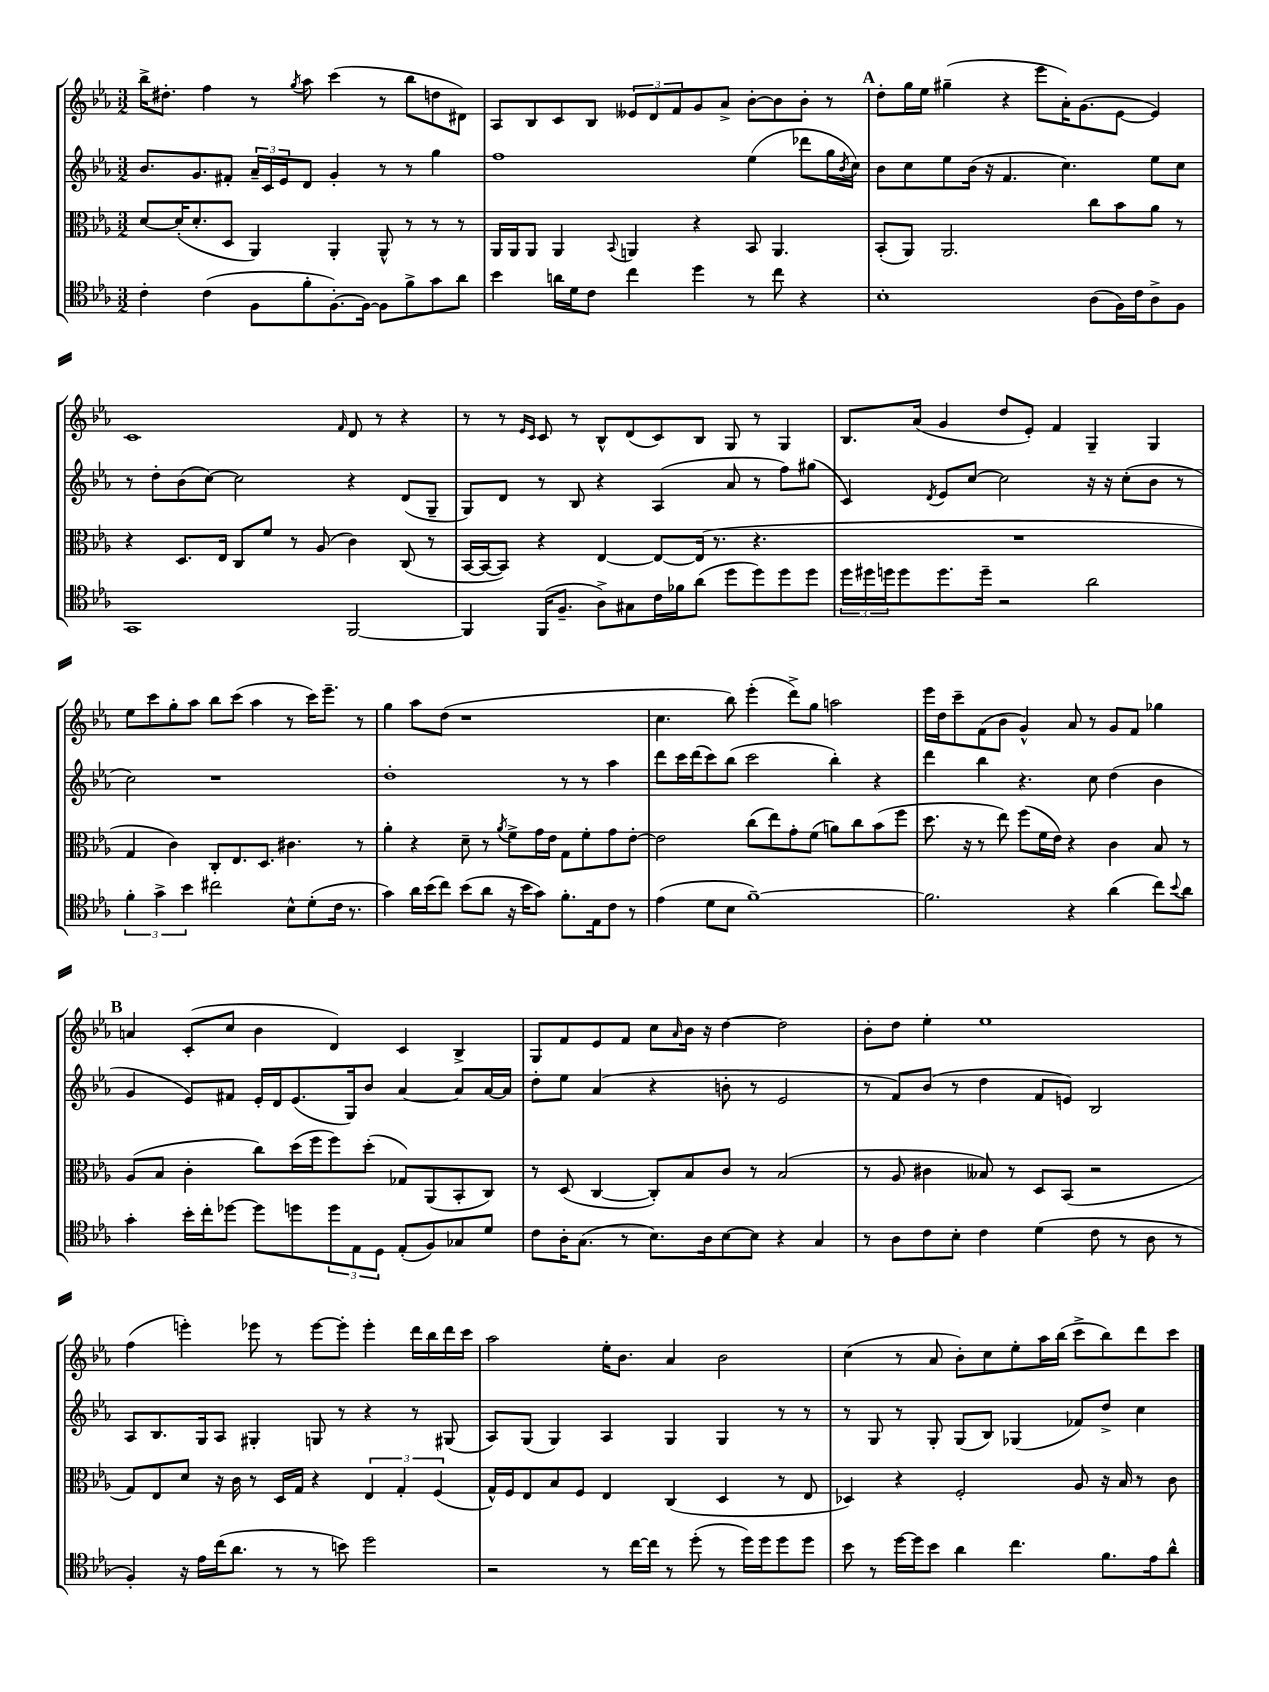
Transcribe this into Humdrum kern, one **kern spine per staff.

**kern	**kern	**kern	**kern
*staff4	*staff3	*staff2	*staff1
*clefC4	*clefC3	*clefG2	*clefG2
*k[b-e-a-]	*k[b-e-a-]	*k[b-e-a-]	*k[b-e-a-]
*M3/2	*M3/2	*M3/2	*M3/2
4c'	[8d	8.b-	16bb-^
.	.	.	8.dd#'
.	(16d']	.	.
.	8.d'	8.g	.
(4c	.	.	4ff
.	8D	8f#'	.
8F	4AA-)	24a-~	8r
.	.	24c	.
.	.	24e-	.
.	.	.	8qgg
8f'	.	8d	8aa-
[8.F')	4AA-'	4g'	(4ccc
16F_	.	.	.
8F]	8AA-^^	8r	8r
8f^	8r	8r	8bb-
8g	8r	4gg	8dd
8a-	8r	.	8d#)
=	=	=	=
4b-	16AA-	1ff	8A-
.	16AA-	.	.
.	8AA-	.	8B-
16a	4AA-	.	8c
16d	.	.	.
8c	.	.	8B-
.	8qqBB-	.	.
4cc	4AA	.	12e--
.	.	.	12d
.	.	.	12f
4dd	4r	.	8g
.	.	.	8a-^
8r	8BB-	(4ee-	[8b-'
8cc	4.AA	.	8b-]
4r	.	8ddd-	8b-'
.	.	16gg	8r
.	.	8qb-	.
.	.	16cc)	.
=	=	=	=
1B-'	(8BB-'	8b-	8dd'
.	8AA-)	8cc	16gg
.	.	.	16ee-
.	2.AA-	8ee-	(4gg#~
.	.	(16b-	.
.	.	16r	.
.	.	4.f	4r
.	.	.	8eee-
.	.	4.cc)	16a-')
.	.	.	(8.g
(8A-	8cc	.	.
16F)	8b-	.	[8e-
16c	.	.	.
8A-^	8a-	8ee-	4e-])
8F	8r	8cc	.
=	=	=	=
1GG	4r	8r	1c
.	.	8dd'	.
.	8.D	(8b-	.
.	.	[8cc)	.
.	16E-	.	.
.	8C	2cc]	.
.	8f	.	.
.	8r	.	.
.	(8A-	.	.
.	.	.	16qqf
[2FF	4c)	4r	8d
.	.	.	8r
.	(8C	(8d	4r
.	8r	8G~	.
=	=	=	=
4FF]	[16BB-	8G)	8r
.	16BB-_	.	.
.	8BB-])	8d	8r
.	.	.	16qqe-
.	.	.	16qqc
(16FF	4r	8r	8c
8.F~	.	.	.
.	.	8B-	8r
8A-^)	[4E-	4r	8B-^^
8G#	.	.	(8d
16c	8E-_	(4A-	8c)
16f-	.	.	.
(8a-	(16E-]	.	8B-
.	8.r	.	.
8dd	.	8a-	8G
8dd)	4.r	8r	8r
8dd	.	8ff)	4G
8dd	.	(8gg#	.
=	=	=	=
24dd	1.r	4c)	8.B-
24dd#	.	.	.
24dd	.	.	.
8dd	.	.	.
.	.	.	(16a-
.	.	8qd	.
8.dd	.	8e-	4g
.	.	[8cc	.
16dd~	.	.	.
2r	.	2cc]	8dd
.	.	.	8e-')
.	.	.	4f
2a-	.	16r	4G~
.	.	16r	.
.	.	(8cc'	.
.	.	8b-	4G
.	.	8r	.
=	=	=	=
6f'	4G	2cc)	8ee-
.	.	.	8ccc
6g^	.	.	.
.	4c)	.	8gg'
6b-	.	.	.
.	.	.	8aa-
2cc#	8C'	1r	8bb-
.	8.E-	.	(8ccc
.	.	.	4aa-
.	8.D	.	.
8B-^^	4.c#	.	8r
(8d'	.	.	16ccc)
.	.	.	8.eee-~
16c	.	.	.
8.r	.	.	.
.	8r	.	8r
=	=	=	=
4g)	4a-'	1dd'	4gg
16a-	4r	.	8aa-
(16b-	.	.	.
8cc)	.	.	(8dd
(8b-	8d~	.	1r
8a-	8r	.	.
.	8qa-	.	.
16r	8f^	.	.
16b-	.	.	.
8g)	16g	.	.
.	16e-	.	.
8.f'	8G	8r	.
.	8f'	8r	.
16E-	.	.	.
8c	8g	4aa-	.
8r	[8e-'	.	.
=	=	=	=
(4e-	2e-]	8ddd	4.cc
.	.	16ccc	.
.	.	(16ddd	.
8d	.	8ccc)	.
8B-	.	(8bb-	8bb-)
[1f~)	(8cc	2ccc	(4eee-'
.	8ee-)	.	.
.	8g'	.	8ddd^)
.	(8f	.	8gg
.	8a)	4bb-')	2aa
.	8cc	.	.
.	(8b-	4r	.
.	8ff	.	.
=	=	=	=
2.f]	8.dd	4ddd	16eee-
.	.	.	16dd
.	.	.	8ccc~
.	16r	.	.
.	8r	4bb-	(8f
.	8ee-)	.	8b-
.	(8ff	4.r	4g^^)
.	16f	.	.
.	16e-)	.	.
4r	4r	.	8a-
.	.	8cc	8r
(4a-	4c	(4dd	8g
.	.	.	8f
8cc)	8B-	4b-	4gg-
8qqb-	.	.	.
8a-	8r	.	.
=	=	=	=
4g'	(8A-	4g	4a
.	8B-	.	.
16b-'	4c'	8e-)	(8c'
16cc'	.	.	.
[8dd-	.	8f#	8cc
8dd-]	8cc)	16e-'	4b-
.	.	16d	.
8dd	(16dd	(8.e-	.
.	16ff	.	.
12dd	8ff)	.	4d)
.	.	16G)	.
12E-	.	.	.
.	(8dd'	8b-	.
12D	.	.	.
(8E-'	8G-)	[4a-	4c
8F)	(8AA-	.	.
8G-	8BB-'	8a-]	4B-^
8d	8C)	[16a-	.
.	.	16a-]	.
=	=	=	=
8c	8r	8dd'	8G
16A-'	(8D	8ee-	8f
(8.G	.	.	.
.	[4C	(4a-	8e-
8r	.	.	8f
8.B-)	8C'])	4r	8cc
.	.	.	16qqa-
.	8B-	.	16b-
16A-	.	.	16r
[8B-	8c	8b'	[4dd
8B-]	8r	8r	.
4r	(2B-	2e-	2dd]
4G	.	.	.
=	=	=	=
8r	8r	8r	8b-'
8A-	8A-	8f)	8dd
8c	4c#	(8b-	4ee-'
8B-'	.	8r	.
4c	8B--)	4dd	1ee-
.	8r	.	.
(4d	8D	8f	.
.	(8BB-	8e)	.
8c	2r	2B-	.
8r	.	.	.
8A-	.	.	.
8r	.	.	.
=	=	=	=
4F')	8G)	8A-	(4ff
.	8E-	8.B-	.
16r	8d	.	4eee')
16e-	.	16G	.
(16cc	16r	8A-	.
8.a-	16c	.	.
.	8r	4G#'	8eee-
8r	16D	.	8r
.	16G	.	.
8r	4r	8G	[8eee-
8b)	.	8r	8eee-']
2dd	6E-	4r	4eee-'
.	6G'	.	.
.	.	8r	16ddd
.	.	.	16bb-
.	(6F	.	.
.	.	(8G#	16ddd
.	.	.	16ccc
=	=	=	=
2r	16G^^)	8A-)	2aa-
.	16F	.	.
.	8E-	(8G	.
.	8B-	4G)	.
.	8F	.	.
8r	4E-	4A-	16ee-'
.	.	.	8.b-
[16cc	.	.	.
16cc]	.	.	.
8r	(4C	4G	4a-
(8dd'	.	.	.
8r	4D	4G	2b-
16dd)	.	.	.
16dd	.	.	.
8dd	8r	8r	.
8dd	8E-	8r	.
=	=	=	=
8b-	4D-)	8r	(4cc
8r	.	8G	.
[16dd	4r	8r	8r
16dd]	.	.	.
8b-	.	8G'	8a-
4a-	2F'	(8G	8b-')
.	.	8B-)	8cc
4.cc	.	(4G-	8ee-'
.	.	.	16aa-
.	.	.	(16bb-
.	8A-	8f-)	8ccc^
8.f	16r	8dd^	8bb-)
.	16B-	.	.
.	8r	4cc	8ddd
16e-	.	.	.
8a-^^	8c	.	8ccc
==	==	==	==
*-	*-	*-	*-
